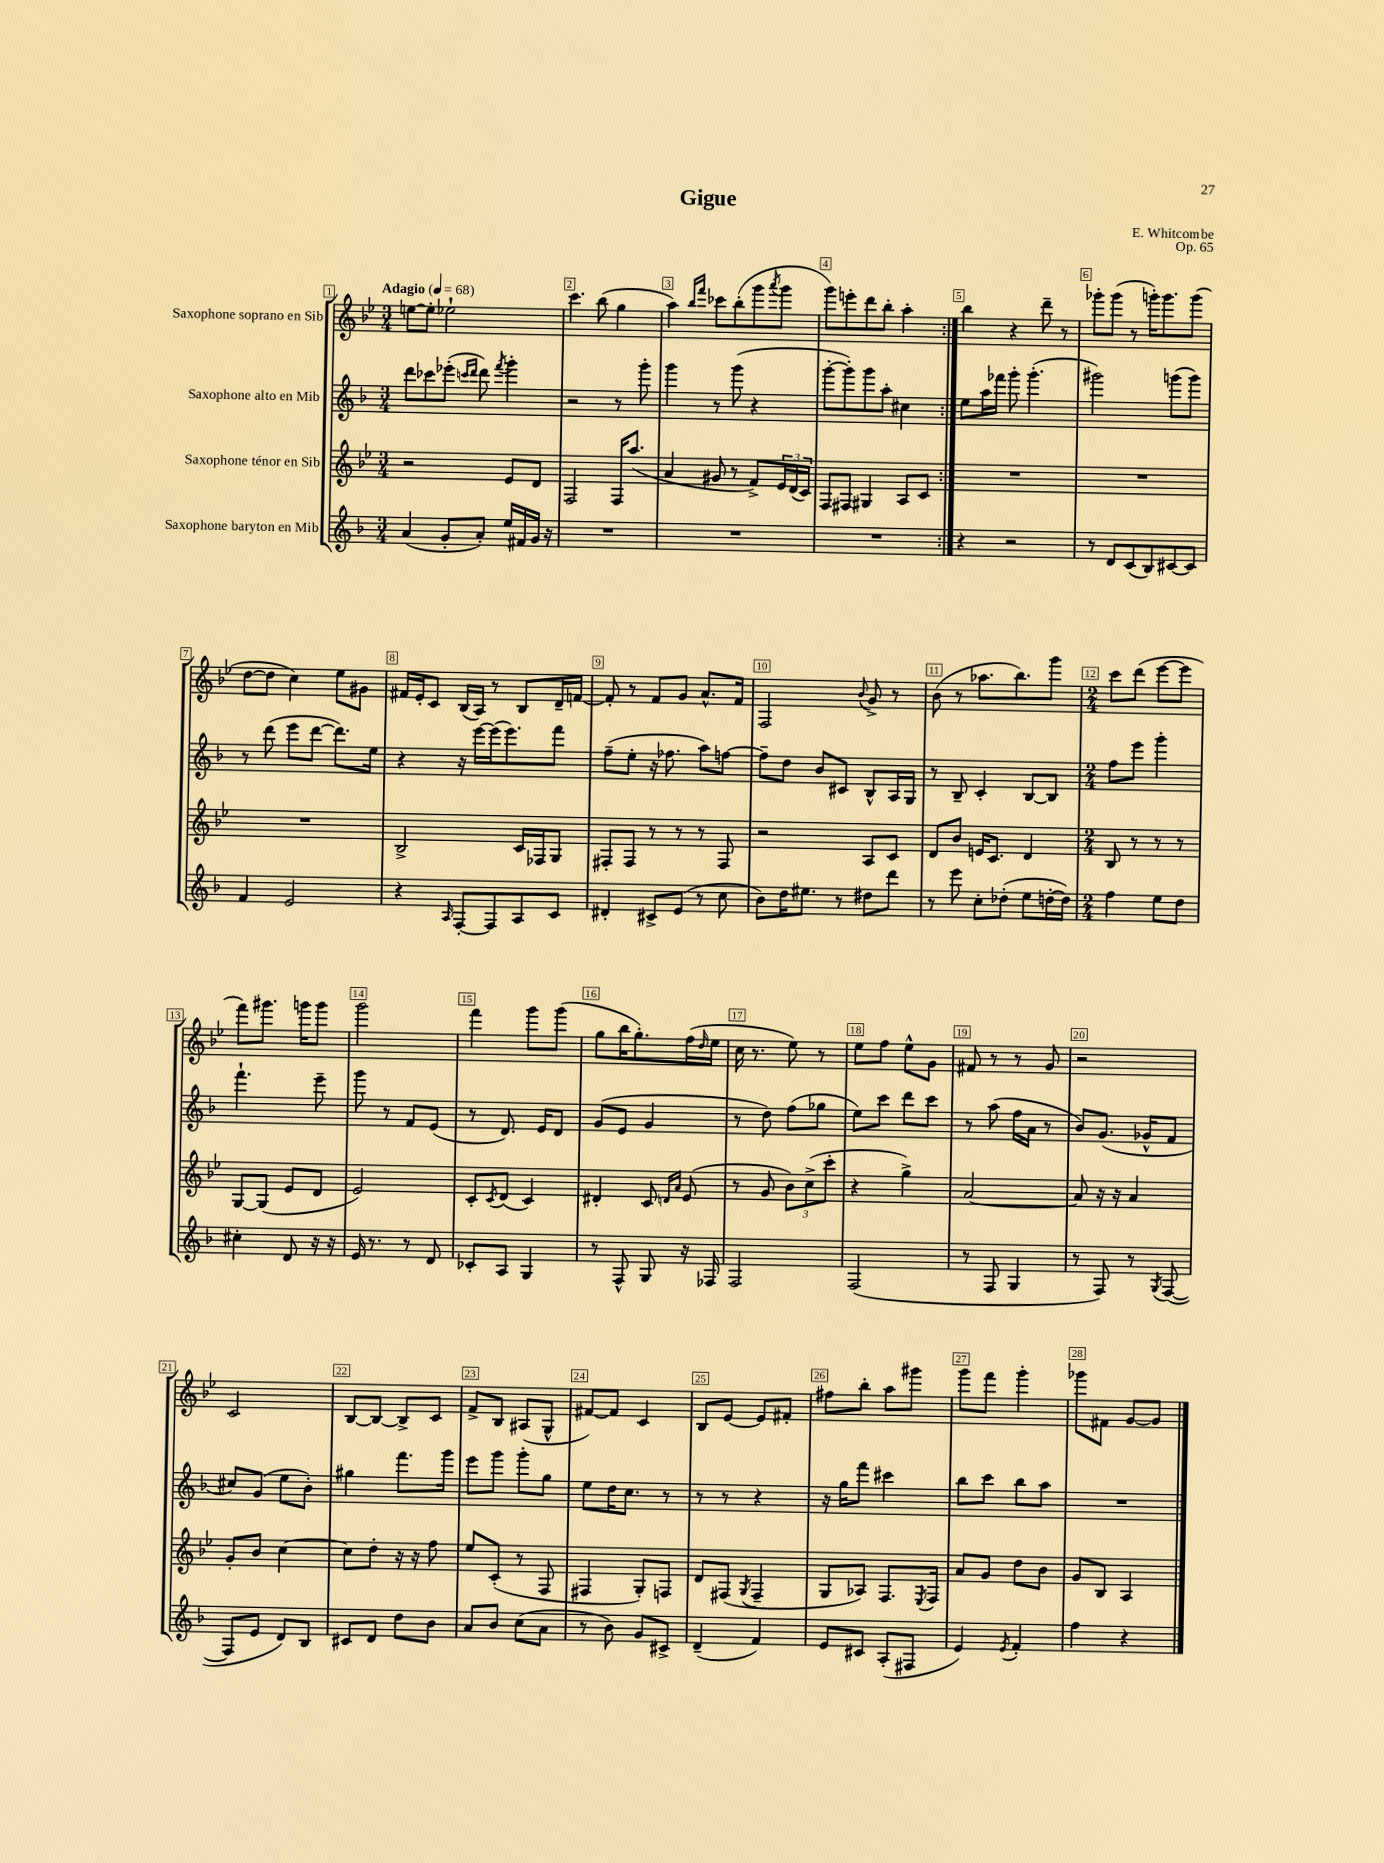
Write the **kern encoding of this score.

**kern	**kern	**kern	**kern
*staff4	*staff3	*staff2	*staff1
*clefG2	*clefG2	*clefG2	*clefG2
*k[b-]	*k[b-e-]	*k[b-]	*k[b-e-]
*M3/4	*M3/4	*M3/4	*M3/4
*MM68	*MM68	*MM68	*MM68
(4a	2r	8ddd	[8ee
.	.	8ccc-	8ee']
8g'	.	(8eee-'	2ee-`
.	.	16qqccc	.
.	.	16qqddd	.
8a')	.	8ddd)	.
.	.	8qfff	.
16ee	8e-	4ggg'	.
16f#	.	.	.
16g	8d	.	.
16r	.	.	.
=	=	=	=
2.r	2F	2r	4.ccc
.	.	.	(8bb-
.	16F	8r	4gg
.	(8.aa	.	.
.	.	8ggg'	.
=	=	=	=
2.r	4a	4ggg	4aa)
.	.	.	16qqbb-
.	.	.	16qqfff
.	8g#	8r	8ccc-
.	8r	(8ggg	(8bb-'
.	8f^)	4r	8ggg
.	.	.	8qaaa
.	24e-	.	8ggg
.	(24d	.	.
.	24c)	.	.
=	=	=	=
2.r	8F	[8ggg'	8ggg)
.	8F#	8ggg'])	8eee'
.	4G#	8ggg	8ddd
.	.	8aa'	8bb-'
.	8A	4cc#	4aa'
.	8c	.	.
=:|!	=:|!	=:|!	=:|!
4r	2.r	8ee	4bb-
.	.	16aa	.
.	.	16fff-	.
2r	.	8ggg'	4r
.	.	(4.ggg'	.
.	.	.	8ddd~
.	.	.	8r
=	=	=	=
8r	2.r	2ggg#)	8ggg-'
8d	.	.	(8ggg-
(8c	.	.	8r
8B-)	.	.	16ggg')
.	.	.	8.ggg
[8c#	.	(8ggg	.
8c#]	.	8ggg)	(8ggg
=	=	=	=
4f	2.r	8r	[8dd
.	.	(8ddd	8dd]
2e	.	8eee	4cc)
.	.	[8ddd	.
.	.	8.ddd])	8ee-
.	.	.	8g#
.	.	16ee	.
=	=	=	=
4r	2B-^	4r	16f#
.	.	.	16e-'
.	.	.	8c
16qqA	.	.	.
[8F'	.	16r	(16B-
.	.	[16eee	16A)
8F]	.	(16eee]	8r
.	.	8.eee)	.
8A	16c	.	8B-
.	16F-	.	.
8c	8G	8fff	16d~
.	.	.	[16f
=	=	=	=
4d#'	8F#'	(8ff~	8f']
.	8F#	8ee'	8r
8c#^	8r	16r	8f
.	.	8.ff-	.
(8e	8r	.	8g
8r	8r	8aa)	8.a^^
8cc	8F#	[8ff	.
.	.	.	16f
=	=	=	=
8b-)	2r	8ff~]	2F
16dd	.	8dd	.
8.ee#	.	.	.
.	.	8b-	.
8r	.	8c#	.
.	.	.	8qqb-
8dd#	8A	8B-^^	8g^
8ddd	8c	16A	8r
.	.	16G	.
=	=	=	=
8r	8d	8r	(8b-
8eee	8b-	8B-~	8r
8cc'	16e	4c'	8.aa-
.	8.c	.	.
(8dd-'	.	.	.
.	.	.	8.bb-)
8ee	4d	[8B-	.
[16dd'	.	8B-]	8ggg
16dd])	.	.	.
=	=	=	=
*M2/4	*M2/4	*M2/4	*M2/4
4ff	8B-	8ff	8ccc
.	8r	8eee	(8ddd
8ee	8r	4ggg'	[8eee-
8dd	8r	.	8eee-]
=	=	=	=
4cc#'	[8G	4.fff`	8fff)
.	(8G]	.	8.ggg#
8d	8e-	.	.
.	.	.	16ggg
16r	8d	8eee~	8ggg
16r	.	.	.
=	=	=	=
16e	2e-)	8ggg	2ggg
8.r	.	.	.
.	.	8r	.
8r	.	8f	.
8d	.	(8e	.
=	=	=	=
8c-'	8c'	8r	4fff
.	8qc	.	.
8A	(8d	8.d)	.
4G	4c)	.	8ggg
.	.	16e	.
.	.	8d	(8ggg
=	=	=	=
8r	4d#'	(8g	8gg
8F^^	.	8e	16bb-
.	.	.	8.gg')
8G	8c	4g	.
.	16qqd	.	.
.	16qqa	.	.
16r	(8e-	.	(16ff
.	.	.	16qqdd
16F-	.	.	16ee-
=	=	=	=
2F	8r	8r	16cc
.	.	.	8.r
.	8g	8dd)	.
.	12b-)	(8ff	8ee-)
.	(12cc^	.	.
.	.	8gg-	8r
.	12ccc'	.	.
=	=	=	=
(2F	4r	8ee)	8ee-
.	.	8ccc	8ff
.	4gg^)	8ddd	8ee-^^
.	.	8ccc	8g
=	=	=	=
8r	[2a	8r	8f#
8F	.	(8aa	8r
4G	.	16ff	8r
.	.	16a	.
.	.	8r	8g
=	=	=	=
8r	8a]	8b-)	2r
8F)	16r	(8.g	.
.	16r	.	.
8r	4a	.	.
.	.	16g-^^	.
8qG	.	.	.
([8F	.	8f	.
=	=	=	=
8F]	8g'	8cc#)	2c
8e	8b-	(8g	.
8d)	[4cc	8ee	.
8B-	.	8b-')	.
=	=	=	=
8c#	8cc]	4gg#	[8B-
8d	8dd'	.	8B-_
8dd	16r	8.fff	8B-^]
.	16r	.	.
8b-	8ff	.	8c
.	.	16ggg	.
=	=	=	=
8a	8ee-	8eee	8f^
8b-	(8c'	8ggg	8B-
(8cc	8r	8ggg'	(8A#
8a	8F	8gg	8G^^
=	=	=	=
8r	4F#	8ee	[8f#)
8b-)	.	16dd	8f#]
.	.	8.cc	.
8g	8G')	.	4c
8c#^	8F	8r	.
=	=	=	=
(4d~	8d	8r	8B-
.	(8F#	8r	[8e-
.	8qG	.	.
4f)	4F#~	4r	8e-]
.	.	.	8f#'
=	=	=	=
8e	8G	16r	8ff#
.	.	16gg	.
8c#	8A-)	8fff	8bb-'
(8A'	8.F	4ccc#	8aa
8F#	.	.	8ggg#
.	8qE-	.	.
.	16F	.	.
=	=	=	=
4e)	8a	8bb-	8ggg
.	8g	8ccc	8fff
8qe	.	.	.
4f'	8dd	8bb-	4ggg'
.	8b-	8aa	.
=	=	=	=
4ff	8g	2r	8ggg-
.	8B-	.	8f#
4r	4A	.	[8g
.	.	.	8g]
==	==	==	==
*-	*-	*-	*-
